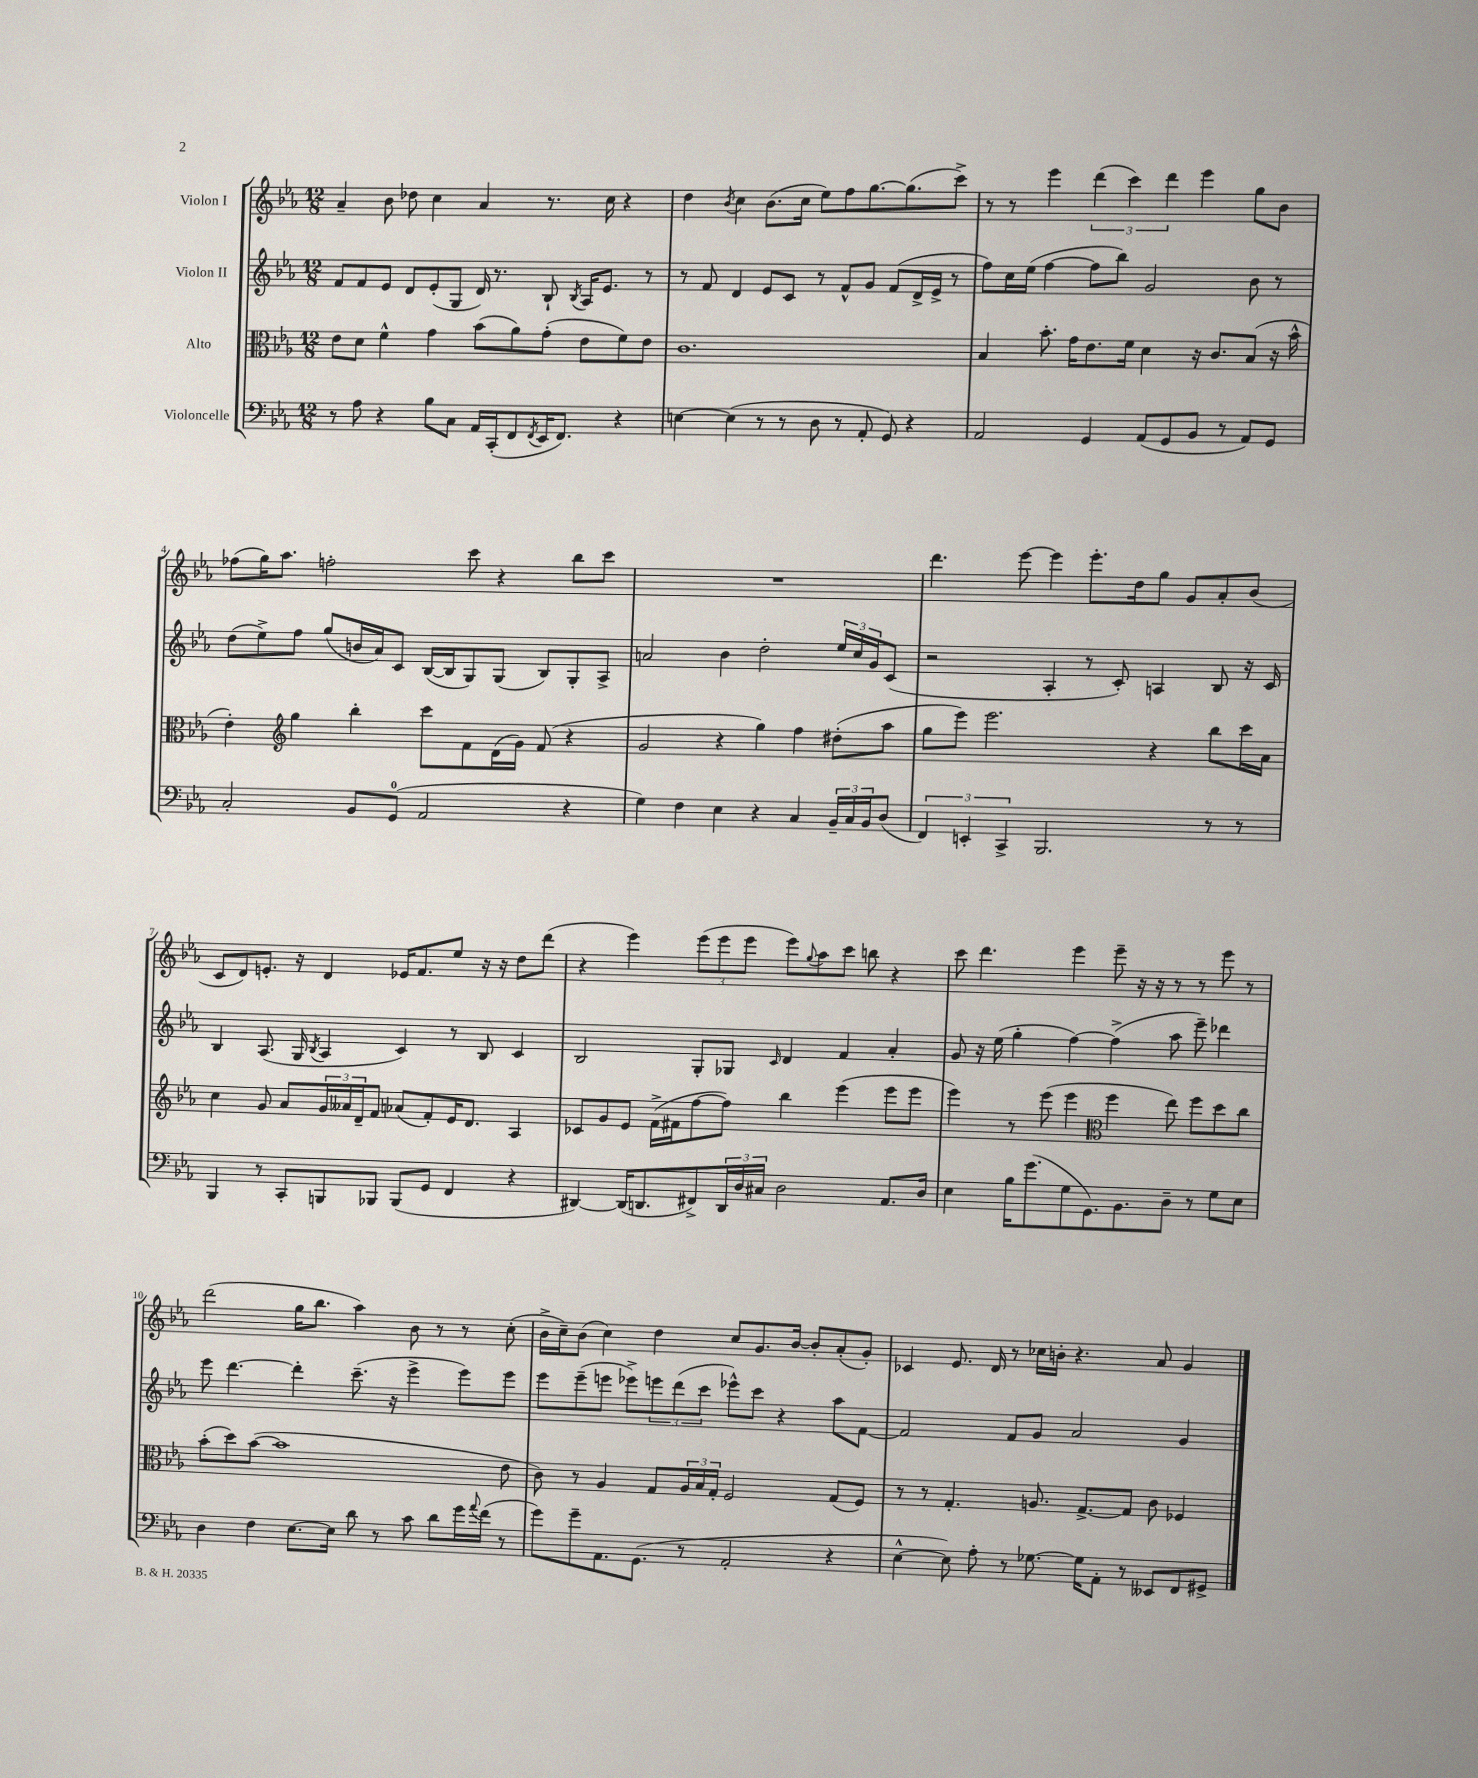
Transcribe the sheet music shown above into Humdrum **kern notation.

**kern	**kern	**kern	**kern
*staff4	*staff3	*staff2	*staff1
*clefF4	*clefC3	*clefG2	*clefG2
*k[b-e-a-]	*k[b-e-a-]	*k[b-e-a-]	*k[b-e-a-]
*M12/8	*M12/8	*M12/8	*M12/8
8r	8e-	8f	4a-~
8A-	8d	8f	.
4r	4f^^	8e-	8b-
.	.	8d	8dd-
8B-	4g	(8e-'	4cc
8C	.	8G	.
16AA-	(8b-	16d)	4a-
(16CC'	.	8.r	.
8FF	8a-)	.	.
8qFF	.	.	.
16EE-	(8g'	8B-`	8.r
8.FF)	.	.	.
.	.	8qB-	.
.	8e-	16A-	.
.	.	8.e-	16cc
4r	8f)	.	4r
.	8e-	8r	.
=	=	=	=
[4E	1.c	8r	4dd
.	.	8f	.
.	.	.	8qb-
(4E]	.	4d	4cc
8r	.	8e-	(8.b-
8r	.	8c	.
.	.	.	16cc
8D	.	8r	8ee-)
8r	.	8f^^	8ff
8AA-'	.	8g	[8.gg
8GG)	.	(8f	.
.	.	.	(8.gg]
4r	.	16d^	.
.	.	16e-^	.
.	.	8r	8ccc^)
=	=	=	=
2AA-	4B-	8ff)	8r
.	.	16cc	8r
.	.	(16ee-	.
.	8.b-'	[4ff	4eee-
.	16g	.	.
4GG	8.e-	8ff]	(6ddd
.	.	8bb-)	.
.	.	.	6ccc)
.	16f	.	.
(8AA-	4d	2g	.
.	.	.	6ddd
8GG	.	.	.
8BB-	16r	.	4eee-
.	8.c	.	.
8r	.	.	.
8AA-)	(8B-	8b-	8gg
8GG	16r	8r	8b-
.	16b-^^	.	.
=	=	=	=
2C'	4e-')	(8dd	(8ff-
.	.	8ee-^)	16gg)
.	.	.	8.aa-
*	*clefG2	*	*
.	4gg	8ff	.
.	.	(8gg	2ff'
8BB-	4bb-'	16b	.
.	.	16a-)	.
(8GG	.	8c	.
2AA-	8ccc	([16B-	.
.	.	16B-]	.
.	8f	8G)	8ccc
.	(16d	(8G	4r
.	16g)	.	.
.	(8f	8B-)	.
4r	4r	8G'	8bb-
.	.	8A-^	8ccc
=	=	=	=
4G)	2g	2a	1.r
4F	.	.	.
4E-	4r	4b-	.
4r	4gg)	2dd'	.
4C	4ff	.	.
24BB-~	(8dd#'	24ee-	.
24C	.	24cc	.
24BB-	.	24g	.
(8D	8aa-	(8c	.
=	=	=	=
6FF)	8gg	2r	4.ddd
.	8eee-)	.	.
6EE'	.	.	.
.	2.eee-	.	.
6CC^	.	.	.
.	.	.	[8eee-
2.BBB-	.	4A-'	4eee-]
.	.	8r	8.eee-'
.	.	8c')	.
.	.	.	16dd
.	4r	4A	8gg
.	.	.	8g
8r	8bb-	8B-	8a-'
8r	16ccc	16r	(8b-
.	16a-	16c	.
=	=	=	=
4BBB-	4cc	4B-	8c
.	.	.	8d)
8r	8g	(8.A-	8.e'
8CC'	8a-	.	.
.	.	16G	16r
.	.	8qB-	.
8BBB	24g	4A-	4d
.	24a--	.	.
.	24d~	.	.
8BBB-	8f	.	.
(8BBB-	(8a-	4c)	16e-
.	.	.	8.f
8GG	8f')	.	.
4FF	16e-	8r	8ee-
.	8.d	.	.
.	.	8B-	16r
.	.	.	16r
4r	4A-	4c	8dd
.	.	.	(8ddd
=	=	=	=
[4DD#)	8c-	2B-	4r
.	8g	.	.
(16DD#]	8e-	.	4eee-)
8.DD	.	.	.
.	(16f^	.	.
.	16f#	.	.
8FF#^)	[8ff	8G'	(12eee-
.	.	.	12eee-
24DD	8ff])	8G-	.
24D	.	.	12eee-
24C#	.	.	.
.	.	16qqc	.
2D	4bb-	4d	8eee-)
.	.	.	8qqgg
.	.	.	8aa-
.	(4eee-	4f	8ccc
.	.	.	8bb
8.AA-	8eee-	4a-'	4r
.	8eee-	.	.
16D	.	.	.
=	=	=	=
4E-	4eee-)	8g	8ccc
.	.	16r	4.ddd
.	.	(16ee-	.
16B-	8r	4gg'	.
(8.g	.	.	.
.	(8eee-	.	.
8G	4eee-	[4ff)	4eee-
8.GG)	.	.	.
*	*clefC3	*	*
.	4ff	(4ff^]	8eee-~
8.BB-	.	.	.
.	.	.	16r
.	.	.	16r
8D~	8ee-)	8aa-	8r
8r	8ff	8eee-~)	8r
8G	8dd	4ddd-	8eee-
8E-	8cc	.	8r
=	=	=	=
4D	(8b-'	8eee-	(2ddd
.	8dd)	[4.ddd	.
4F	([8b-	.	.
.	1b-]	.	.
[8.E-	.	4ddd']	16gg
.	.	.	8.bb-
16E-]	.	.	.
8d	.	(8.ccc~	4aa-)
8r	.	.	.
.	.	16r	.
8c	.	4eee-^	8b-
8d	.	.	8r
16g	.	8eee-)	8r
8qqa-	.	.	.
(16f	.	.	.
8r	8e-	8eee-	(8cc'
=	=	=	=
8g)	8c)	8eee-	16b-^
.	.	.	16cc~)
8g~	8r	(8eee-~	(8b-
8.AA-	4A-	8eee	4cc)
.	.	8eee-^)	.
(8.GG	.	.	.
.	8G	12eee	4dd
.	.	(12ddd	.
8r	24A-	.	.
.	24B-	12ccc	.
.	24G'	.	.
2AA-'	2F	8eee-^^)	8cc
.	.	8ccc	8.g
.	.	4r	.
.	.	.	[16b-
.	.	.	8b-']
4r	(8G	8aa-	(8a-'
.	8F)	[8f	8g')
=	=	=	=
[4E-^^	8r	2f]	4c-
.	8r	.	.
8E-])	4.G'	.	8.e-
8A-'	.	.	.
.	.	.	16d
8r	.	8f	8r
[8.G-	8.A	8g	16cc-
.	.	.	16b'
.	.	2a-	4.r
16G-]	[8.G^	.	.
8AA-'	.	.	.
8r	8G]	.	.
8EE--	8c	.	8a-
8FF	4F-	4g	4g
8GG#^	.	.	.
==	==	==	==
*-	*-	*-	*-
